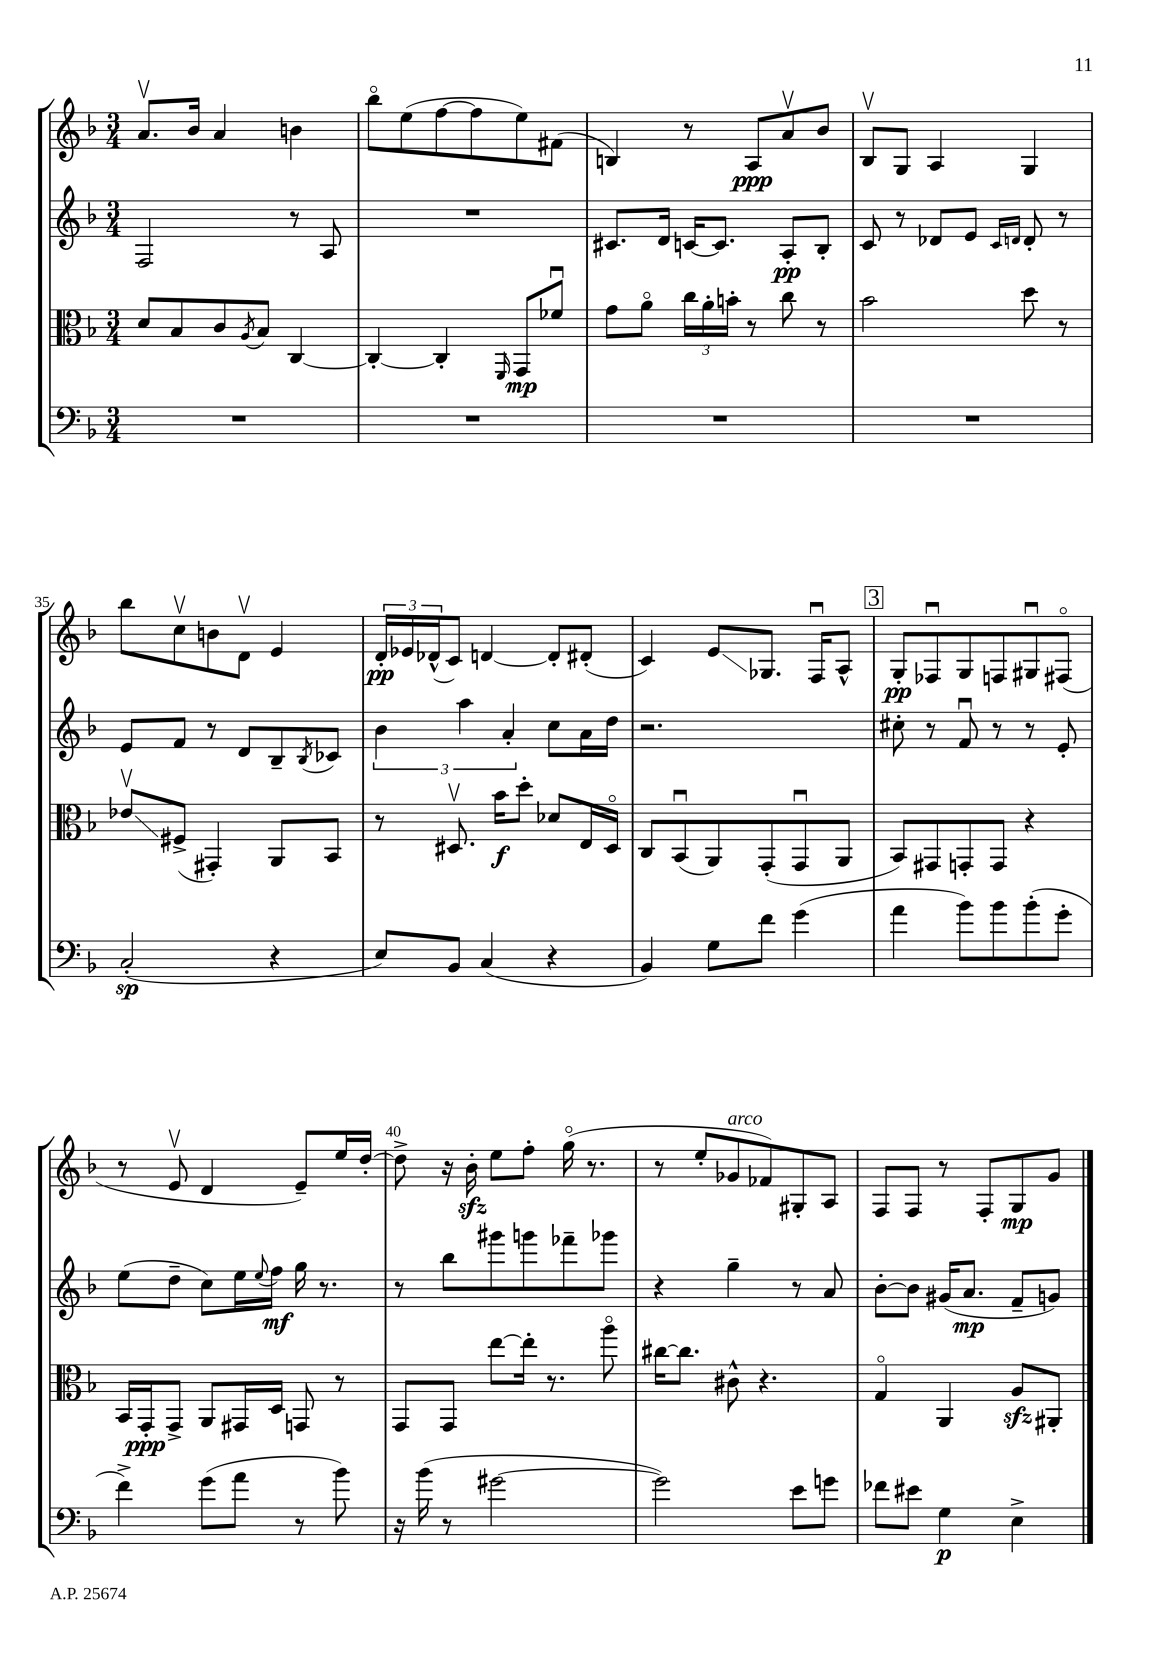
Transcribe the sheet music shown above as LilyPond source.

<<
\new StaffGroup <<
\new Staff = "s0" {
    \clef treble \key f \major \numericTimeSignature \time 3/4
    a'8.\upbow bes'16 a'4 b'4 |
    bes''8\flageolet e''8( f''8~ f''8 e''8) fis'8( |
    b4) r8 a8\ppp a'8\upbow bes'8 |
    bes8\upbow g8 a4 g4 |
    bes''8 c''8\upbow b'8 d'8\upbow e'4 |
    \tuplet 3/2 { d'16-.\pp ees'16 des'16-^( } c'8) d'4~ d'8-. dis'8-.( |
    c'4) e'8\glissando ges8. f16\downbow a8-^ |
    \mark \markup { \box "3" } g8-.\pp fes8\downbow g8 f8 gis8\downbow fis8\flageolet( |
    r8 e'8\upbow d'4 e'8--) e''16 d''16~-. |
    d''8-> r16 bes'16-.\sfz e''8 f''8-. g''16\flageolet( r8. |
    r8 e''8-. ges'8^\markup { \italic "arco" } fes'8) gis8-. a8 |
    f8 f8 r8 f8-. g8\mp g'8 \bar "|." |
}
\new Staff = "s1" {
    \clef treble \key f \major \numericTimeSignature \time 3/4
    f2 r8 a8 |
    R2. |
    cis'8. d'16 c'16~ c'8. a8-.\pp bes8-. |
    c'8 r8 des'8 e'8 \grace { c'16 d'16 } d'8-. r8 |
    e'8 f'8 r8 d'8 bes8-- \acciaccatura { bes8 } ces'8 |
    \tuplet 3/2 { bes'4 a''4 a'4-. } c''8 a'16 d''16 |
    r2. |
    \mark \markup { \box "3" } cis''8-. r8 f'8\downbow r8 r8 e'8-. |
    e''8( d''8-- c''8) e''16 \appoggiatura { e''8 } f''16\mf g''16 r8. |
    r8 bes''8 gis'''8 g'''8 fes'''8-- ges'''8 |
    r4 g''4-- r8 a'8 |
    bes'8~-. bes'8 gis'16( a'8.\mp f'8-- g'8) \bar "|." |
}
\new Staff = "s2" {
    \clef alto \key f \major \numericTimeSignature \time 3/4
    d'8 bes8 c'8 \acciaccatura { a8 } bes8 c4~ |
    c4~-. c4-. \grace { f,16 } g,8\mp fes'8\downbow |
    g'8 a'8\flageolet \tuplet 3/2 { c''16 a'16-. b'16-. } r8 c''8 r8 |
    bes'2 d''8 r8 |
    ees'8\upbow\glissando fis8->( gis,4-.) a,8 bes,8 |
    r8 dis8.\upbow bes'16\f d''8-. des'8 e16 dis16\flageolet |
    c8 bes,8\downbow( a,8) g,8-.( g,8\downbow a,8 |
    \mark \markup { \box "3" } bes,8) gis,8 g,8-. g,8 r4 |
    bes,16 g,16-.\ppp g,8-> a,8 gis,16 d16 g,8 r8 |
    g,8 g,8 e''8~ e''16-. r8. a''8\flageolet |
    cis''16~ cis''8. cis'8-^ r4. |
    g4\flageolet a,4 a8\sfz ais,8-. \bar "|." |
}
\new Staff = "s3" {
    \clef bass \key f \major \numericTimeSignature \time 3/4
    R2. |
    R2. |
    R2. |
    R2. |
    c2-.\sp( r4 |
    e8) bes,8 c4( r4 |
    bes,4) g8 f'8 g'4( |
    \mark \markup { \box "3" } a'4 bes'8) bes'8 bes'8-.( g'8-. |
    f'4->) g'8( a'8 r8 bes'8) |
    r16 bes'16( r8 gis'2~ |
    gis'2) e'8 g'8 |
    fes'8 eis'8 g4\p e4-> \bar "|." |
}
>>
>>
\layout { \context { \Score currentBarNumber = #31 \override BarNumber.break-visibility = ##(#f #t #t) barNumberVisibility = #(every-nth-bar-number-visible 5) } }
